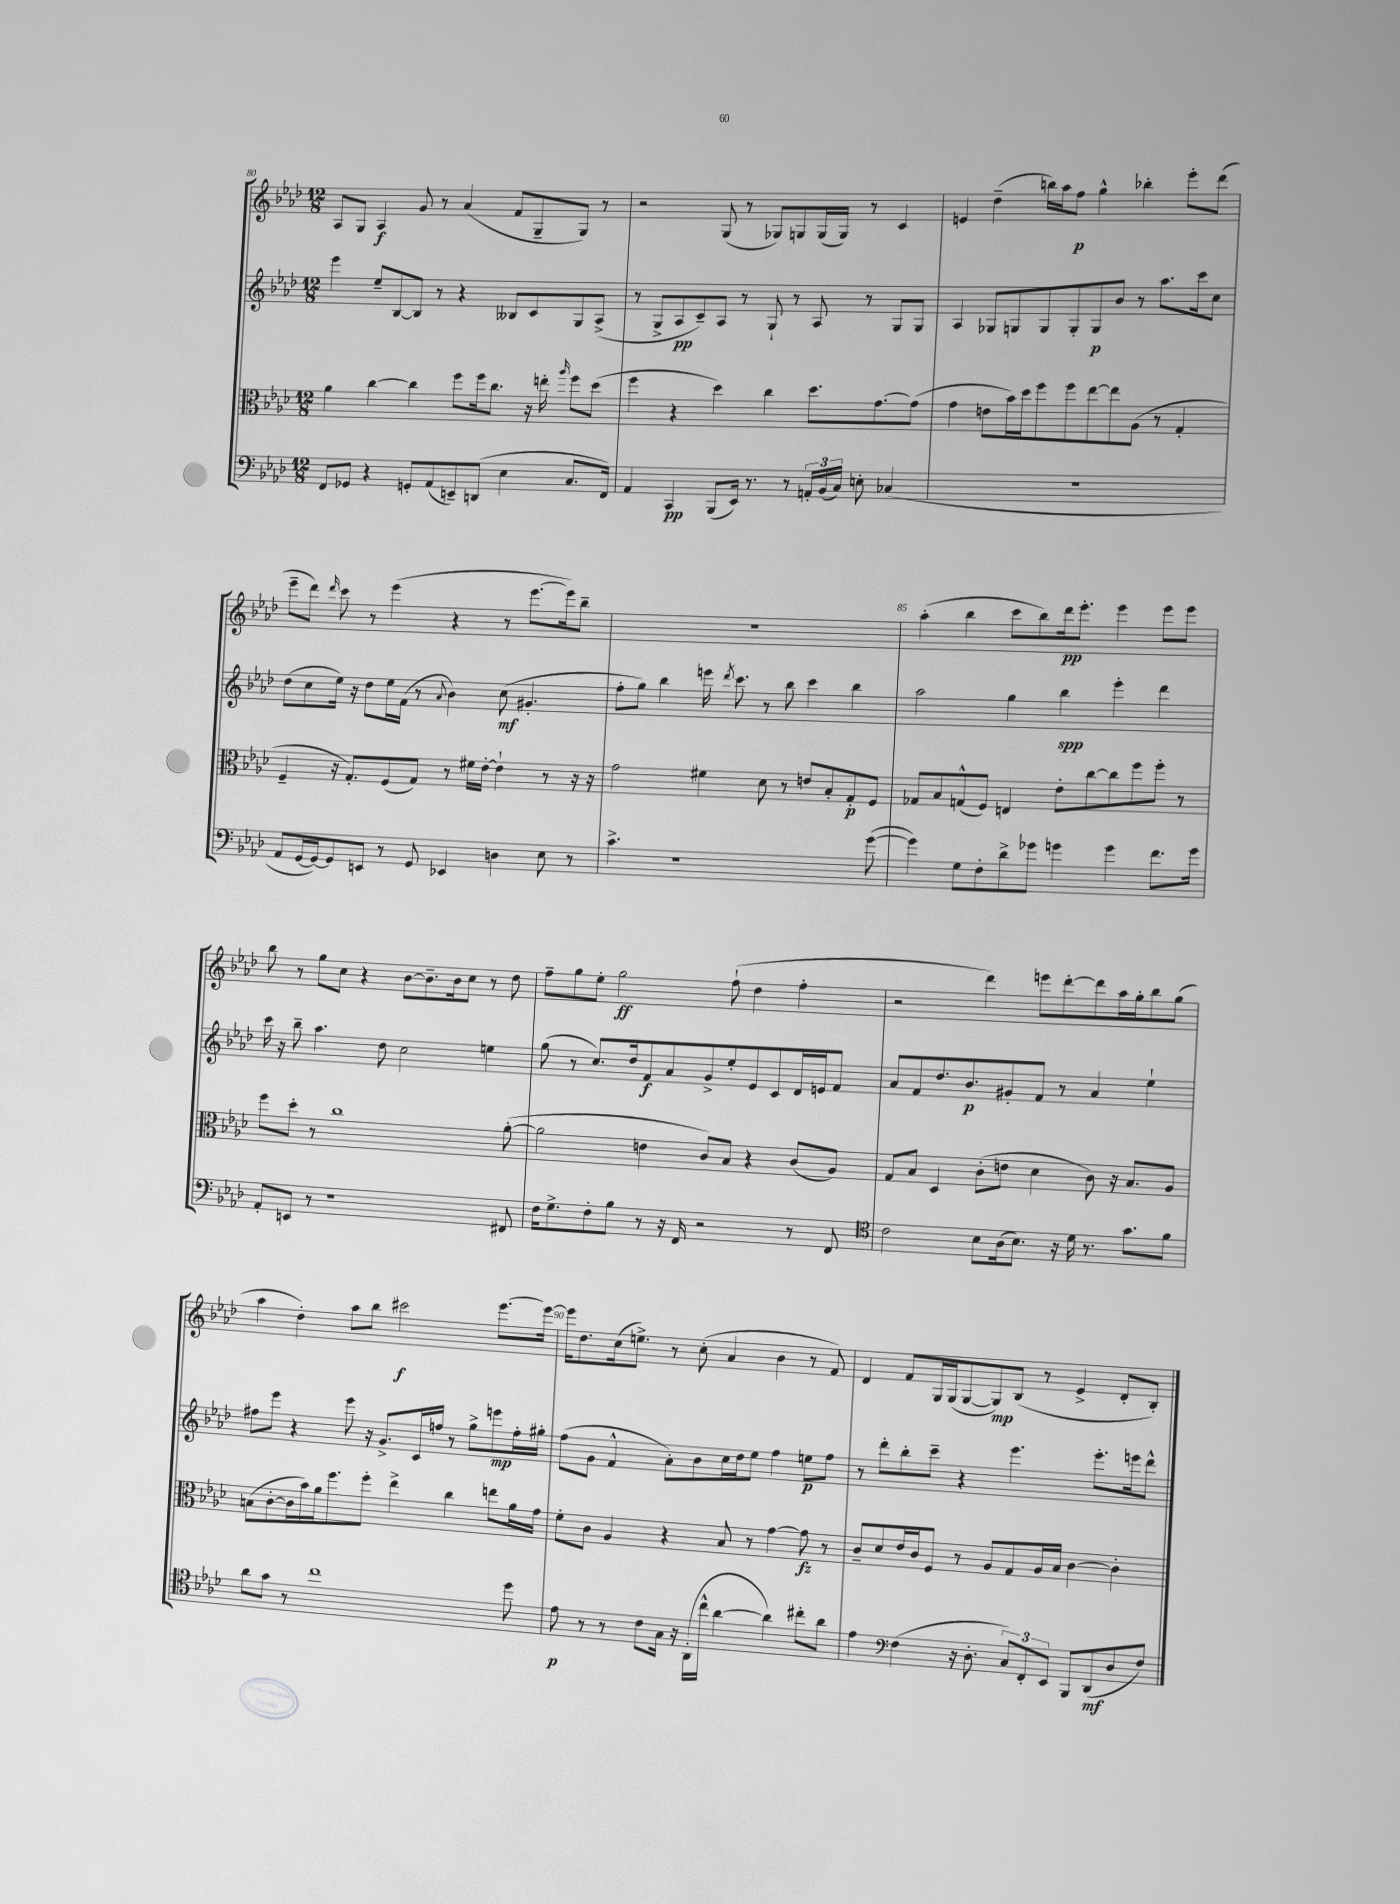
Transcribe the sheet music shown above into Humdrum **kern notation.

**kern	**kern	**kern	**kern
*staff4	*staff3	*staff2	*staff1
*clefF4	*clefC3	*clefG2	*clefG2
*k[b-e-a-d-]	*k[b-e-a-d-]	*k[b-e-a-d-]	*k[b-e-a-d-]
*M12/8	*M12/8	*M12/8	*M12/8
8FF	4a-	4eee-	8A-
8GG-	.	.	8G
4r	[4cc	8ee-~	4A-
.	.	[8B-	.
8GG'	4cc]	8B-]	8g
(8AA-	.	8r	8r
8EE~)	8ff	4r	(4a-
(8DD	16ff	.	.
.	8.cc	.	.
4E-	.	8B--	8f
.	16r	8c	8G~
.	16ee'	.	.
.	16qqaa-	.	.
8.C	8ff	8G	8G)
.	(8dd-	(8A-^	8r
16FF)	.	.	.
=	=	=	=
4AA-	4ff	8r	2r
.	.	8G^	.
4CC	4r	8A-	.
.	.	8c~)	.
(8BBB-	4dd-)	8A-	(8G
16EE-)	.	8r	8r
8.r	.	.	.
.	4cc	8G`	8G-)
8r	.	8r	8G
24AA'	8.dd-	8A-	(16G
(24BB-	.	.	.
.	.	.	16G)
24C)	.	.	.
8E'	.	8r	8r
.	[8.g	.	.
(4C-	.	8G	4c
.	(8g]	8G	.
=	=	=	=
1.r	4g	4A-	4e
.	8e	8G-	(4dd-~
.	16b-)	8G	.
.	16dd-	.	.
.	8ff	8G	16bb)
.	.	.	16aa-
.	8ff	8G'	8ff
.	[8ee-	8G	4gg^^
.	8ee-]	8b-	.
.	(8A-	8r	4bb-'
.	8r	8.aa-	.
.	4G'	.	8eee-'
.	.	16ccc	.
.	.	8cc	(8ddd-
=	=	=	=
8AA-	4F~	(8dd-	8eee-~
[16GG	.	8cc	8ddd-)
16GG_)	.	.	.
.	.	.	16qqddd-
8GG]	16r	16ee-)	8ccc
.	8.G')	16r	.
8EE	.	8dd-	8r
8r	(8F	16ee-	(4eee-
.	.	(16f	.
8GG	8G)	8r	.
.	.	8qqa-	.
4EE-	8r	4b-)	4r
.	16f#	.	.
.	[16e-'	.	.
4D	4e-`]	(8cc	8r
.	.	4.g#'	[8.eee-
8E-	8r	.	.
.	.	.	16eee-])
8r	16r	.	8bb-~
.	16r	.	.
=	=	=	=
4.c^	2g	8ff'	1.r
.	.	8gg)	.
.	.	4bb-	.
1r	.	.	.
.	4f#	16eee	.
.	.	8qddd-	.
.	.	8.ccc	.
.	8d-	8r	.
.	8r	8bb-	.
.	8e	4ccc	.
.	8B-'	.	.
.	8G'	4bb-	.
([8g	8F	.	.
=	=	=	=
4g])	8G-	2aa-	(4aa-'
.	8B-	.	.
8G	(8G^^	.	4bb-
8F'	8F)	.	.
8d-^	4E	4gg	8ccc
8g-	.	.	8bb-)
4g	8e-'	4bb-	16ddd-
.	.	.	8.eee-'
.	[8cc	.	.
4g	8cc]	4eee-'	4eee-
.	8ff	.	.
8.f	8ff'	4ddd-	8eee-
.	8r	.	8eee-
16g	.	.	.
=	=	=	=
8AA-'	8ff	16ccc	8bb-
.	.	16r	.
8EE	8dd-'	8bb-~	8r
8r	8r	4.aa-	8gg
1r	1cc	.	8cc
.	.	.	4r
.	.	8dd-	.
.	.	2cc	[8b-
.	.	.	8.b-~]
.	.	.	16b-
.	.	.	8cc
.	.	4ee	8r
8FF#	([8a-'	.	8dd-
=	=	=	=
16F	2a-]	(8gg	8ff~
8.G^	.	.	.
.	.	8r	8gg
8F'	.	8.cc)	8ee-'
8B-	.	.	2gg
.	.	16dd-	.
8r	4e	8f	.
16r	.	8a-	.
16FF	.	.	.
2r	8c)	8g^	.
.	8B-	8ee-'	(8ff`
.	4r	8e-	4dd-
.	.	8c	.
8r	(8c	16d-	4ff'
.	.	16e	.
8FF	8A-)	8f	.
=	=	=	=
*clefC4	*	*	*
2c	8G	8a-	2r
.	8B-	8f	.
.	4D-	8.dd-	.
.	.	8.b-	.
8B-	(8c'	.	4ddd-)
(16A-	8e	8g#'	.
8.B-)	.	.	.
.	4d-	8f	8eee
16r	.	8r	[8ddd-'
16d-	.	.	.
8.r	8c)	4a-	8ddd-]
.	16r	.	16aa-
8.g	8.B-	.	16gg'
.	.	4ee-`	8bb-
8f	8A-	.	(8gg
=	=	=	=
8a-	(8B	8ff#	4aa-
8g	[8c'	8eee-	.
8r	16c]	4r	4dd-')
.	16b-)	.	.
1cc	16a-	.	.
.	8.ff	.	.
.	.	8eee-	8aa-
.	8ff'	16r	8bb-
.	.	8.g^	.
.	4ee-^	.	2ccc#
.	.	16c	.
.	.	16ff	.
.	4cc	8r	.
.	.	8gg^	.
.	8ee	8eee	[8.eee-
8dd-	16a-	16ff'	.
.	16g	16gg#'	16eee-_
=	=	=	=
8e-	8f'	(8ff	16eee-]
.	.	.	8.dd-
8r	8c	8g	.
8r	4A-	4f^^	(16cc
.	.	.	8.ee^)
8c	.	.	.
16G	4r	8a-')	8r
16r	.	.	.
(16AA-'	.	8b-	(8cc'
16cc^^	.	.	.
[4a-	8B-	16cc	4a-
.	.	16dd-	.
.	8r	8ee-	.
4a-])	[4g	4ff	4b-
8cc#'	8g]	8ee	8r
8a-	8r	8ff	8f)
=	=	=	=
4e-	8c~	8r	4d-
.	8d-	8ddd-'	.
*clefF4	*	*	*
(4F	16e-	8bb-'	8f
.	16c	.	.
.	8F	8ccc~	16G
.	.	.	(16G
16r	8r	4r	[8G
8.D-'	.	.	.
.	8A-	.	8G])
12C)	8G	4.eee-	(8B-
12FF'	.	.	.
.	16A-	.	8r
12EE-	.	.	.
.	16B-	.	.
8BBB-	[4c	.	4e-^
(8DD-	.	8.eee-'	.
8D-	4c']	.	8d-'
.	.	16eee	.
8F)	.	8ddd-^^	8B-')
==	==	==	==
*-	*-	*-	*-
